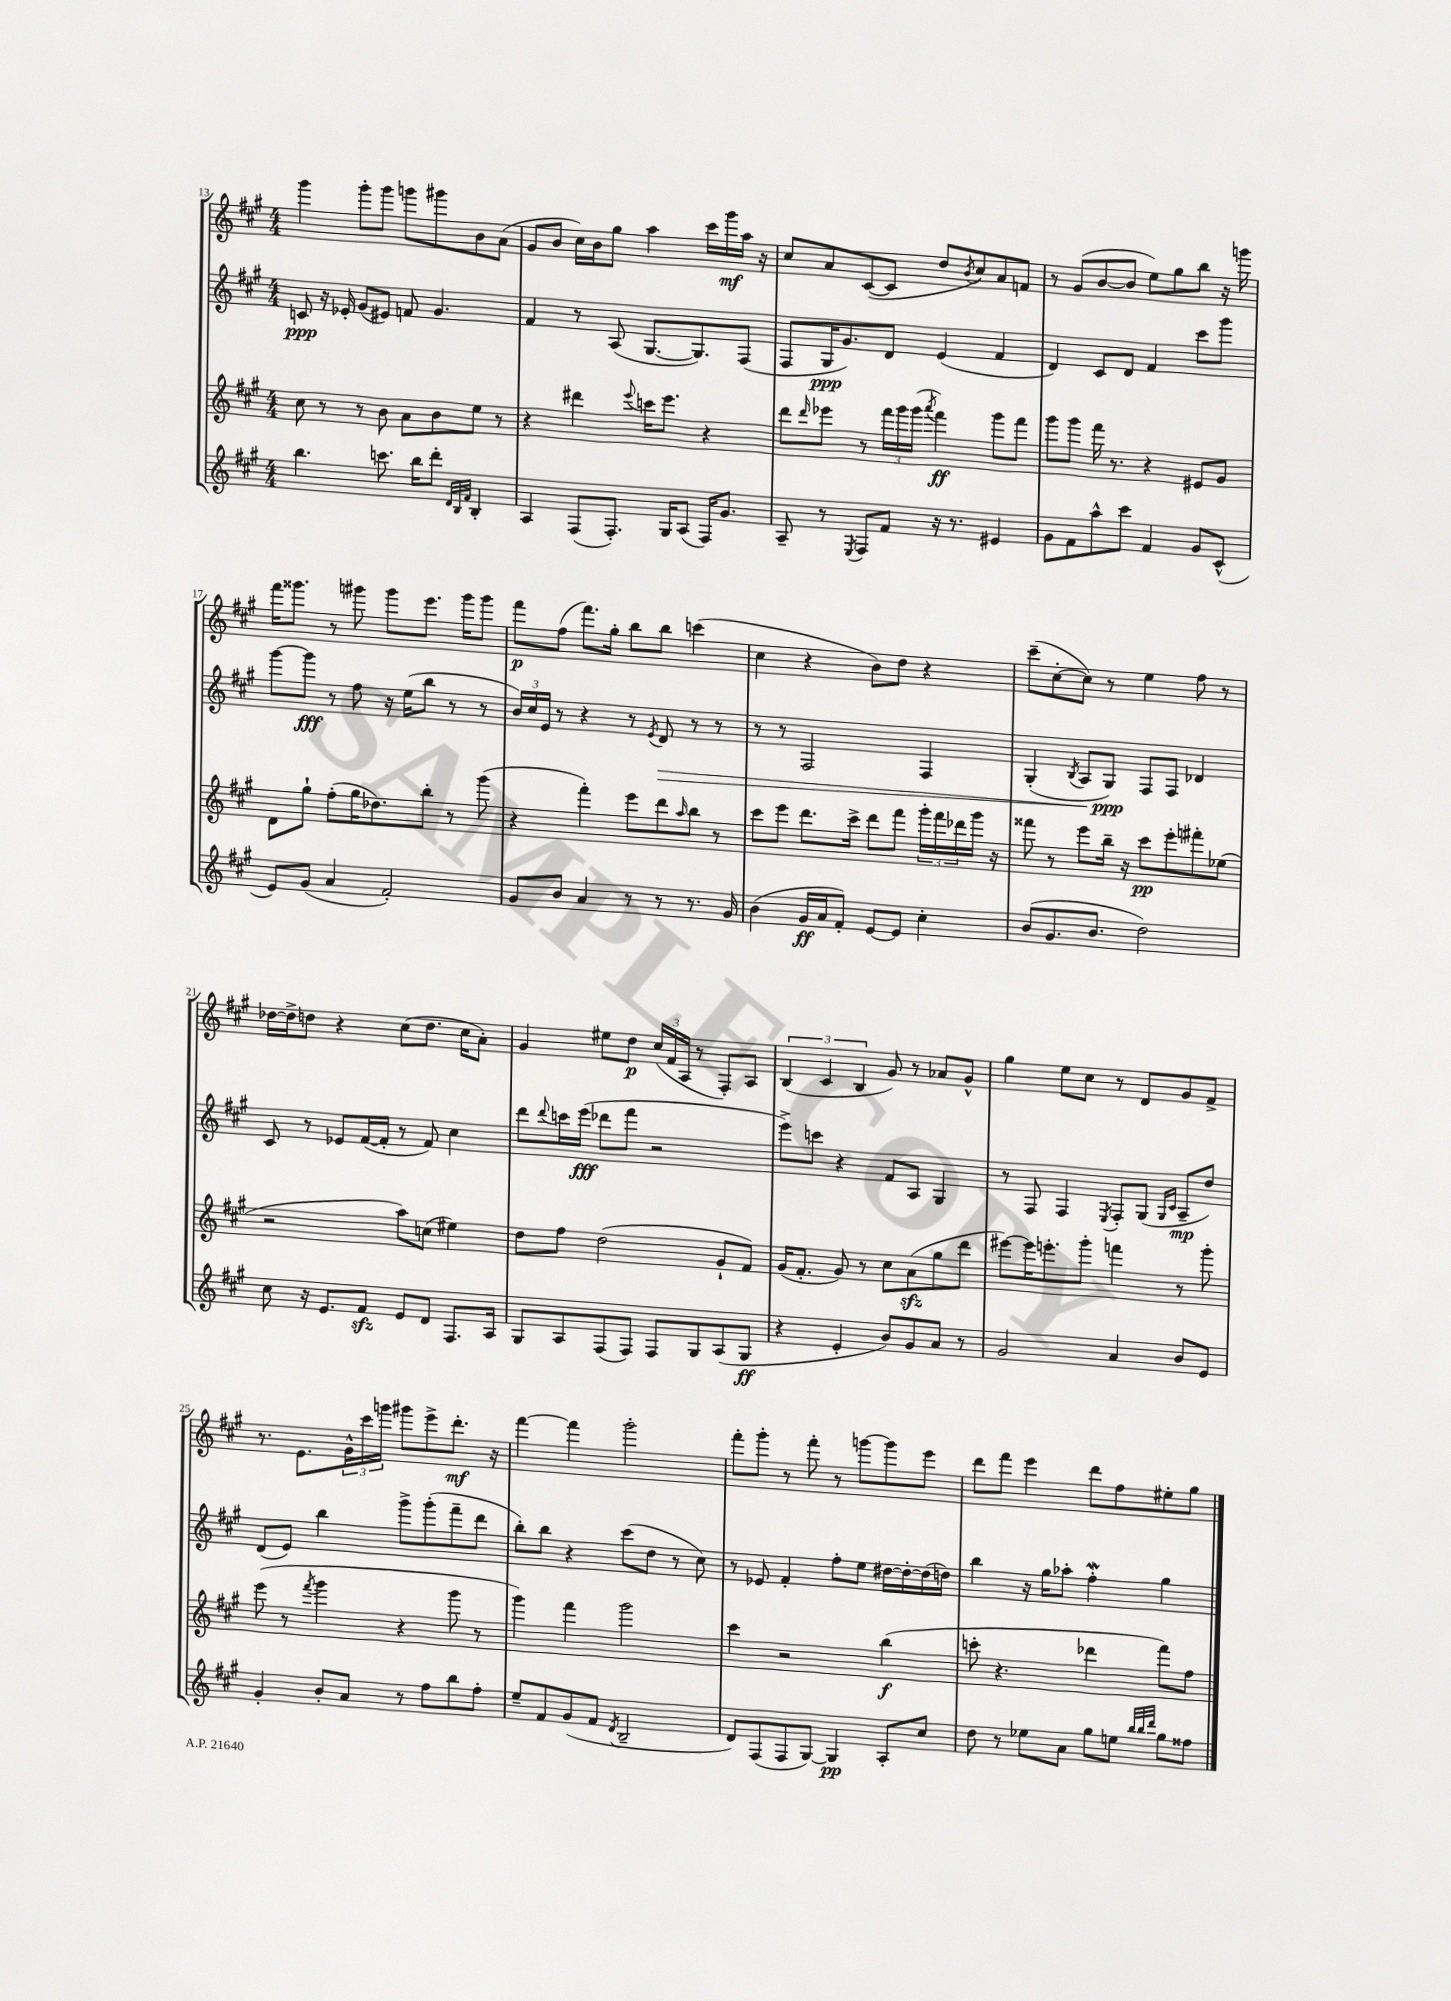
<<
\new StaffGroup <<
\new Staff = "s0" {
    \clef treble \key a \major \numericTimeSignature \time 4/4
    gis'''4 gis'''8-. gis'''8 g'''8 gis'''8 b'8 a'8( |
    gis'8 b'8 cis''16) b'16 gis''8 a''4 cis'''16 gis'''16\mf a''16 r16 |
    cis''8 a'8 cis'8~( cis'8 d''8 \acciaccatura { b'8 } cis''8) a'8 f'8 |
    r8 gis'8( b'8~ b'8 e''8) gis''8 b''8 r16 g'''16 |
    fis'''16 gisis'''8. r8 gis'''8 gis'''8 e'''8. gis'''16 gis'''8 |
    fis'''8\p fis''8( fis'''8.) gis''16-. b''8 b''8 c'''4( |
    cis''4 r4 b'8) d''8 r4 |
    cis'''8--( cis''8~-. cis''8) r8 e''4 fis''8 r8 |
    des''16~ des''16-> d''8 r4 cis''8( d''8. cis''16 a'8-.) |
    gis'4 eis''8 d''8\p \tuplet 3/2 { cis''16( fis'16 a16 } r8 fis8-.) a8 |
    \tuplet 3/2 { b4( cis'4 b4 } gis'8) r8 aes'8 gis'8-^ |
    gis''4 e''8 cis''8 r8 d'8 gis'8 fis'8-> |
    r8. e'8. \tuplet 3/2 { gis'16-^ cis'''16 g'''16 } gis'''8 e'''8-> d'''8.-.\mf r16 |
    fis'''4~ fis'''4 gis'''2-. |
    fis'''8-. gis'''8-. r8 fis'''8-. r8 g'''8~ g'''8 e'''8 |
    d'''8 fis'''8 e'''4 d'''8 fis''8 eis''8-. gis''8 \bar "|." |
}
\new Staff = "s1" {
    \clef treble \key a \major \numericTimeSignature \time 4/4
    c'8\ppp r16 ees'16-. gis'8( eis'8) f'8 gis'4. |
    fis'4 r8 a8( gis8.~ gis8.) fis8( |
    fis8 gis16\ppp gis'8.) d'8 e'4( fis'4 |
    d'4) cis'8 d'8 fis'4 cis'''8 gis'''8 |
    gis'''8~ gis'''8\fff r8 fis''8 r16 e''16( b''8 r8 r8 |
    \tuplet 3/2 { b'16) cis''16 e'16 } r8 r4 r8 \acciaccatura { e'8 } d'8\> r8 r8 |
    r8 r8 fis2 fis4 |
    gis4-.( \acciaccatura { b8 } a8 gis8\ppp\!) fis8 fis8 des'4 |
    cis'8 r8 ees'8 fis'16~( fis'16-. r8 fis'8) cis''4 |
    d'''8 \appoggiatura { d'''8 } c'''16 e'''16\fff( des'''8 fis'''8 r2 |
    e'''8->) c'''8 r4 fis'8 a8 gis4 |
    r8 fis8 fis4 \acciaccatura { e8 } fis8-. gis8( \grace { gis16 cis'16 } a8--\mp d''8) |
    d'8( e'8) b''4 gis'''8-> gis'''8-.( fis'''8-- d'''8 |
    b''8-.) b''8 r4 cis'''8( d''8 r8 cis''8) |
    r8 ees'8 fis'4-. fis''8-. e''8 dis''16~ dis''16~-. dis''16( d''16) |
    b''4 r16 gis''16 aes''8-. fis''4-.\mordent gis''4 \bar "|." |
}
\new Staff = "s2" {
    \clef treble \key a \major \numericTimeSignature \time 4/4
    cis''8 r8 r8 b'8 a'8 b'8 e''8 r8 |
    r4 dis'''4 \appoggiatura { e'''8 } c'''16 e'''8. r4 |
    d'''8 \grace { d'''16 } ees'''8 r8 \tuplet 3/2 { fis'''16 gis'''16 gis'''16( } \acciaccatura { a'''8 } fis'''4\ff) gis'''8 fis'''8 |
    gis'''8 gis'''8 fis'''16 r8. r4 eis'8 gis'8 |
    d'8 gis''8-! fis''8-.( gis''16 des''8.) b''8-. r8 gis'''8( |
    r4 fis'''4-.) e'''8 d'''8 \grace { a''16 } b''8 r8 |
    cis'''8 e'''8 d'''8. cis'''16-> d'''8 fis'''8 \tuplet 3/2 { gis'''16-. fis'''16 des'''16 } gis'''16 r16 |
    fisis'''8 r8 e'''8 b''16-- r16 cis'''8\pp e'''8-. fis'''8-. ees''8( |
    r2 a''8) c''8( eis''4) |
    d''8 fis''8 d''2( gis'8-! fis'8) |
    gis'16( fis'8.-. gis'8) r8 cis''8 a'8\sfz( gis''8 d'''8 |
    eis'''8~) eis'''16 e'''8.-. gis'''8-. f'''4 r8 gis'''8-. |
    e'''8( r8 \acciaccatura { fis'''8 } gis'''4 r4 gis'''8 r8 |
    gis'''4) fis'''4 gis'''2 |
    cis'''4 r2 b''4\f( |
    c'''8-. r4. des'''4 fis'''8) fis''8 \bar "|." |
}
\new Staff = "s3" {
    \clef treble \key a \major \numericTimeSignature \time 4/4
    b''4. c'''8. b''16 d'''8-. \grace { d'32 b32 fis'32 } b4-. |
    a4 fis8( fis8.-.) gis16 a8( fis16) gis'8. |
    a8-- r8 \acciaccatura { e8 } fis8 fis'8 r16 r8. eis'4 |
    gis'8 fis'8 a''8-^ cis'''8 fis'4 gis'8 cis'8-^( |
    e'8) gis'8( a'4 fis'2-.) |
    gis'8 b'8 a'4 r8 r8 r8. gis'16 |
    b'4( gis'16\ff a'16 fis'8-.) e'8~ e'8 cis''4-. |
    b'8( gis'8. b'8. d''2) |
    cis''8 r16 e'8. fis'8\sfz e'8 d'8 fis8. a16 |
    gis8 a8 fis8( fis8) fis8 gis8 a8( gis8\ff |
    r4 e'4-. b'8) gis'8 a'8 r8 |
    gis'2 a'4 b'8 e'8 |
    gis'4-. b'8-. a'8 r8 fis''8 b''8 fis''8-. |
    e''8-- fis'8 gis'8( fis'8 \acciaccatura { d'8 } b2-- |
    d'8) fis8( fis8 gis8~) gis4\pp a8-. cis''8 |
    d''8 r8 ees''8 a'8 gis''8 e''8 \grace { b''32 b''32 d'''32 } gis''8 fisis''8 \bar "|." |
}
>>
>>
\layout { \context { \Score currentBarNumber = #13 } }
